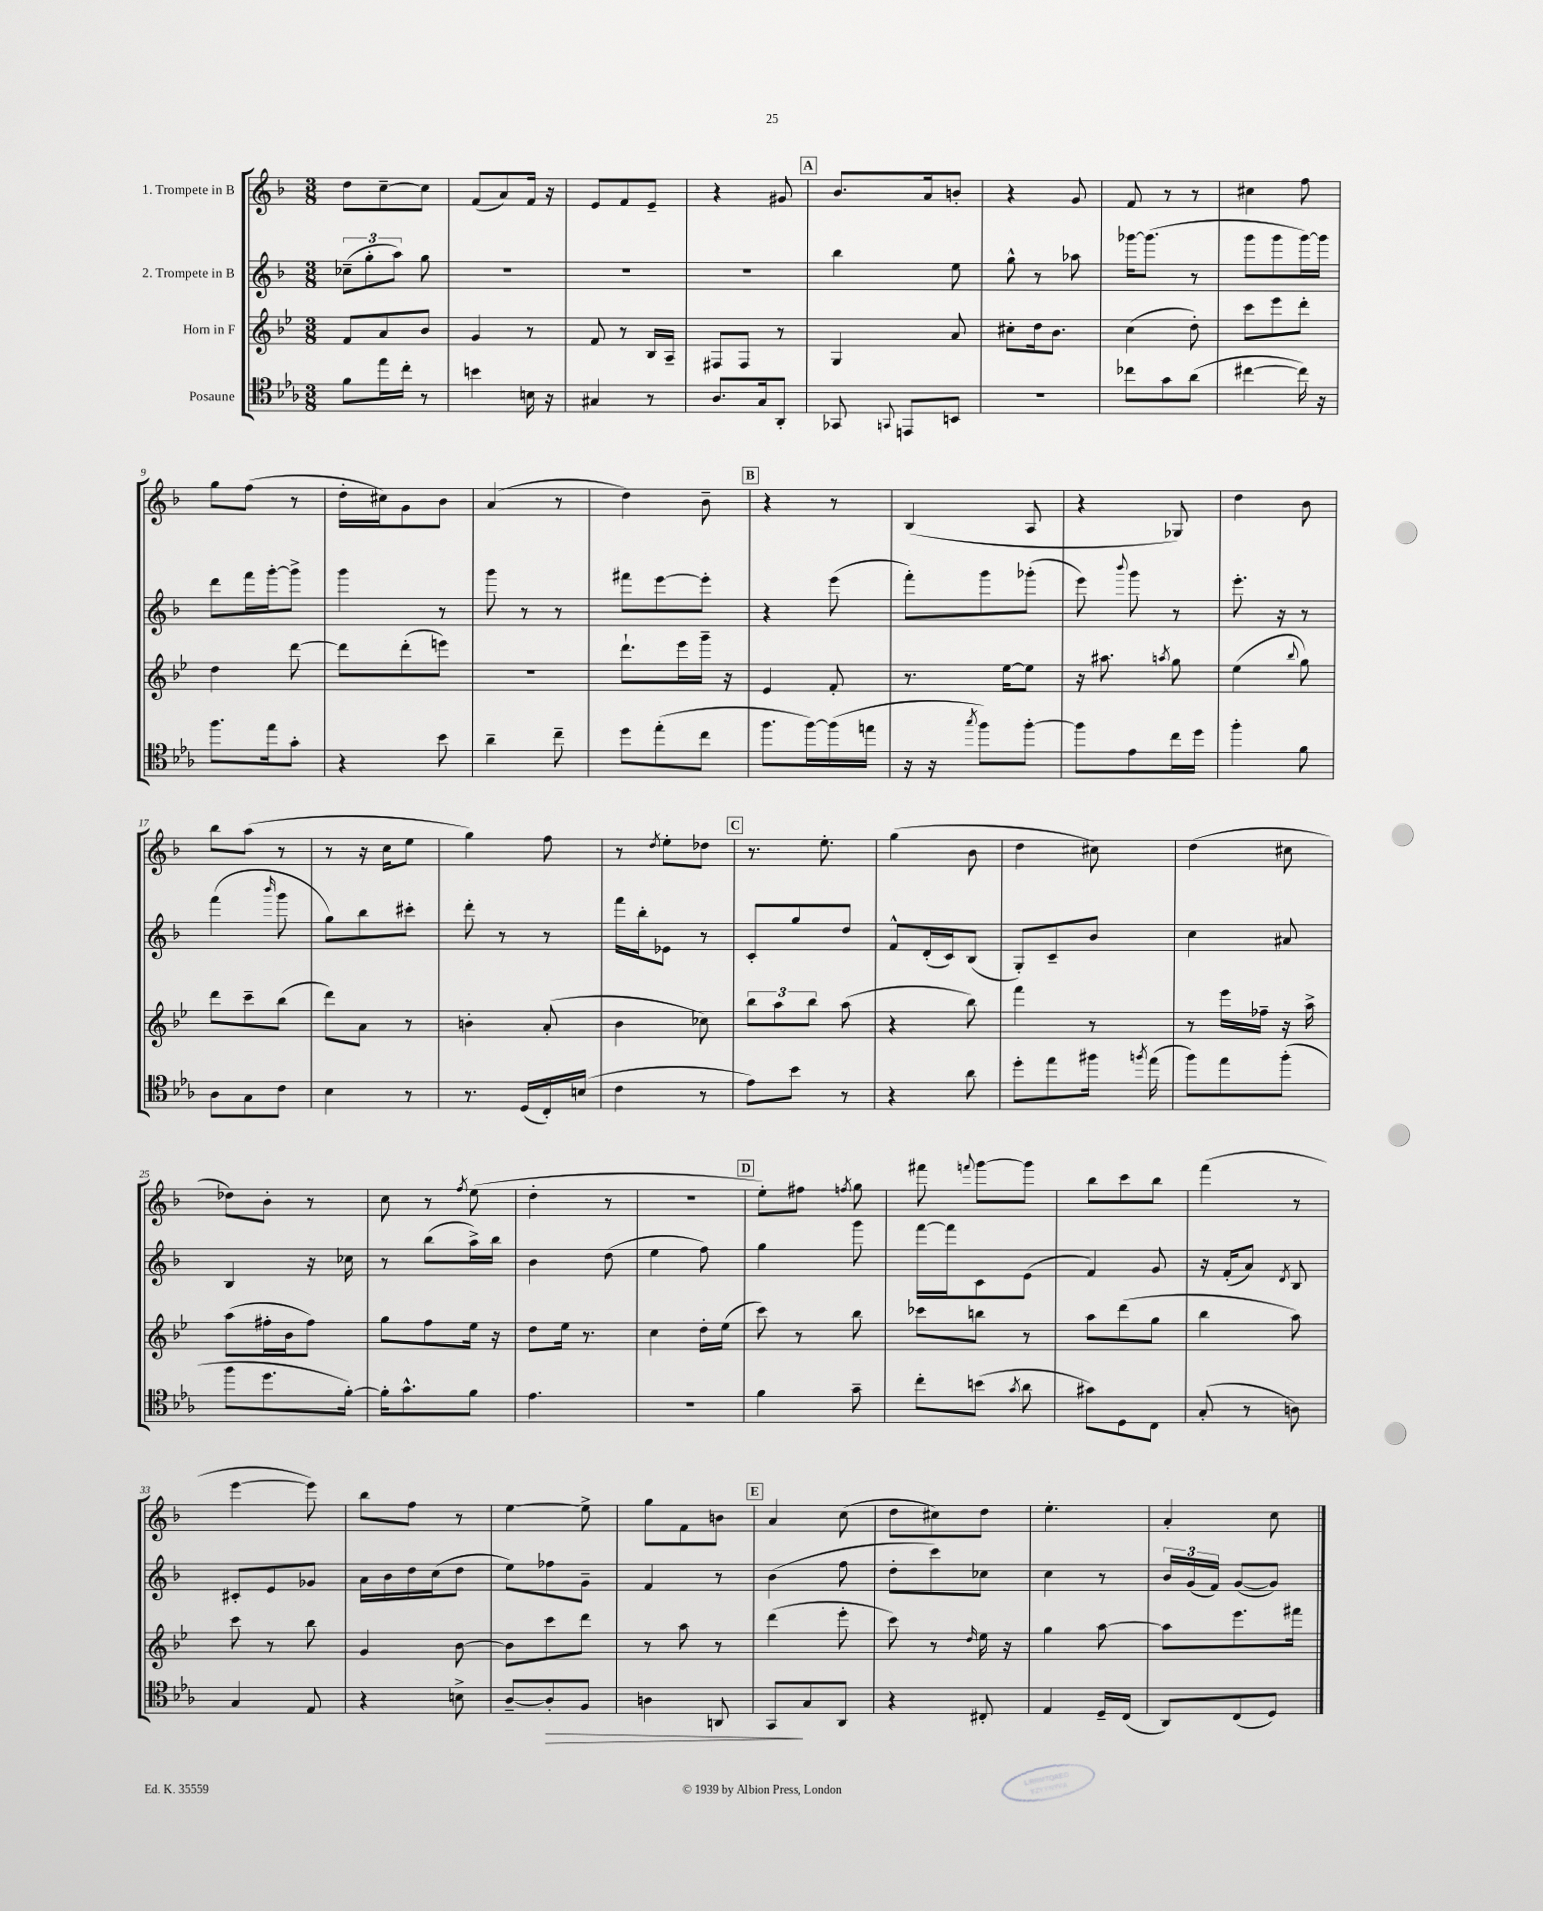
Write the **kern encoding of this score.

**kern	**kern	**kern	**kern
*staff4	*staff3	*staff2	*staff1
*clefC4	*clefG2	*clefG2	*clefG2
*k[b-e-a-]	*k[b-e-]	*k[b-]	*k[b-]
*M3/8	*M3/8	*M3/8	*M3/8
8f\L	8f/L	(12cc-~\L	8dd\L
.	.	12gg'\	.
16ee-\L	8a/	.	[8cc~\
.	.	12aa\J)	.
16cc'\JJ	.	.	.
8r	8b-/J	8gg\	8cc\]J
=	=	=	=
4b\	4g/	4.r	(8f/L
.	.	.	8a/)
16B\	8r	.	16f/Jk
16r	.	.	16r
=	=	=	=
4G#/	8f/	4.r	8e/L
.	8r	.	8f/
8r	16B-/LL	.	8e~/J
.	16A~/JJ	.	.
=	=	=	=
8.A-/L	8F#/L	4.r	4r
.	8F#/J	.	.
16G/k	.	.	.
8AA-'/J	8r	.	8g#/
=	=	=	=
8GG-/	4G/	4bb-\	8.b-/L
8qqGG/	.	.	.
8EE/L	.	.	.
.	.	.	16a/k
8BB/J	8a/	8ee\	8b'/J
=	=	=	=
4.r	8cc#'\L	8gg^^\	4r
.	16dd\k	8r	.
.	8.b-\J	.	.
.	.	8aa-\	8g/
=	=	=	=
8cc-\L	(4cc\	[16ggg-\LK	8f/
.	.	(8.ggg-\]J	.
8g\	.	.	8r
(8a-\J	8dd'\)	8r	8r
=	=	=	=
[4cc#\	8ccc\L	8ggg\L	4cc#\
.	8eee-\	8ggg\	.
16cc#\])	8ddd'\J	[16ggg\L)	8ff\
16r	.	16ggg\]JJ	.
=	=	=	=
8.ff\L	4dd\	8ddd\L	8gg\L
.	.	16fff\L	(8ff\J
16ee-\k	.	[16ggg'\J	.
8g'\J	[8ddd\	8ggg^\]J	8r
=	=	=	=
4r	8ddd\]L	4ggg\	16dd'\LL
.	.	.	16cc#\J)
.	(8ddd'\	.	8g\
8b-\	8eee\J)	8r	8b-\J
=	=	=	=
4a-~\	4.r	8ggg\	(4a/
.	.	8r	.
8cc~\	.	8r	8r
=	=	=	=
8dd\L	8.ddd`\L	8fff#\L	4dd\)
(8ee-'\	.	[8eee\	.
.	16eee-\L	.	.
8cc\J	16ggg~\JJ	8eee'\]J	8b-~\
.	16r	.	.
=	=	=	=
8.ff\L	4e-/	4r	4r
[16ff\L)	.	.	.
(16ff\]	8f'/	(8eee\	8r
16ee\JJ	.	.	.
=	=	=	=
16r	8.r	8fff'\L)	(4B-/
16r	.	.	.
8qgg/	.	.	.
8ff\L)	.	8ggg\	.
.	[16ee-\LK	.	.
[8ff'\J	8ee-\]J	(8ggg-'\J	8A/
=	=	=	=
8ff\]L	16r	8eee\)	4r
.	8.aa#\	.	.
.	.	8qqbbb-/	.
8e-\	.	8ggg\	.
.	8qaa/	.	.
16cc\L	8gg\	8r	8G-/)
16dd\JJ	.	.	.
=	=	=	=
4ff'\	(4ee-\	8.eee'\	4dd\
.	.	16r	.
.	8qqbb-/	.	.
8f\	8gg\)	8r	8b-\
=	=	=	=
8A-\L	8ddd\L	(4fff\	8bb-\L
8G\	8ccc~\	.	(8aa\J
.	.	16qqbbb-/	.
8c\J	(8bb-\J	8ggg\	8r
=	=	=	=
4B-\	8ddd\L)	8gg\L)	8r
.	8a\J	8bb-\	16r
.	.	.	16cc\LK
8r	8r	8ccc#'\J	8ee\J
=	=	=	=
8.r	4b'\	8ddd'\	4gg\)
.	.	8r	.
(16D/LL	.	.	.
16C'/)	(8a'/	8r	8ff\
(16B/JJ	.	.	.
=	=	=	=
4c\	4b-\	16fff\LL	8r
.	.	16bb-'\J	.
.	.	.	8qdd/
.	.	8e-\J	8ee'\L
8r	8cc-\)	8r	8dd-\J
=	=	=	=
8e-\L)	12bb-\L	8c'/L	8.r
.	12aa\	.	.
8b-\J	.	8gg/	.
.	12bb-\J	.	.
.	.	.	8.ee'\
8r	(8aa\	8dd/J	.
=	=	=	=
4r	4r	8f^^/L	(4gg\
.	.	(16d'/L	.
.	.	16c/J)	.
8a-\	8bb-\)	(8B-/J	8b-\
=	=	=	=
8dd'\L	4fff\	8G'/L)	4dd\
8ee-\	.	8c~/	.
16ff#\Jk	8r	8b-/J	8cc#\)
8qff/	.	.	.
(16ee-\	.	.	.
=	=	=	=
8ff\L)	8r	4cc\	(4dd\
8ee-\	16eee-\LL	.	.
.	16ff-~\JJ	.	.
(8ff'\J	16r	8a#/	8cc#\
.	16aa^\	.	.
=	=	=	=
8ff\L	(8aa\L	4B-/	8dd-\L)
8.dd\	16ff#'\L	.	8b-'\J
.	16b-\J	.	.
.	8ff#\J)	16r	8r
[16f'\Jk)	.	16cc-\	.
=	=	=	=
16f'\]LK	8gg\L	8r	8cc\
8.g^^\	.	.	.
.	8ff\	(8bb-\L	8r
.	.	.	8qff/
8f\J	16ee-\Jk	16aa^\L)	(8ee\
.	16r	16bb-\JJ	.
=	=	=	=
4.e-\	8dd\L	4b-\	4dd'\
.	16ee-\Jk	.	.
.	8.r	.	.
.	.	(8dd\	8r
=	=	=	=
4.r	4cc\	4ee\	4.r
.	16dd'\LL	8ff\)	.
.	(16ee-\JJ	.	.
=	=	=	=
4f\	8ccc\)	4gg\	8ee'\L)
.	8r	.	8ff#\J
.	.	.	8qff/
8g~\	8bb-\	8ggg\	8gg\
=	=	=	=
8cc'\L	8ccc-\L	[16fff\LL	8fff#\
.	.	16fff\]J	.
.	.	.	8qqfff/
(8b\J	8bb\J	8c\	[8ggg\L
8qg/	.	.	.
8a-\	8r	(8e\J	8ggg\]J
=	=	=	=
8g#\L)	8aa\L	4f/)	8bb-\L
8D\	(8ddd\	.	8ccc\
8C\J	8gg\J	8g/	8bb-\J
=	=	=	=
(8G'/	4bb-\	16r	(4fff\
.	.	(16f'/LK	.
8r	.	8a/J)	.
.	.	8qd/	.
8A\)	8aa\)	8B-/	8r
=	=	=	=
4G/	8ccc\	8c#'/L	[4eee\
.	8r	8e/	.
8E-/	8bb-\	8g-/J	8eee\])
=	=	=	=
4r	4g/	16a\LL	8bb-\L
.	.	16b-\	.
.	.	16dd\	8ff\J
.	.	(16cc\J	.
8B^\	[8b-\	8dd\J	8r
=	=	=	=
[8A-~/L	8b-\]L	8ee\L)	[4ee\
8A-'/]	8ccc\	8ff-\	.
8F/J	8ddd\J	8g~\J	8ee^\]
=	=	=	=
4A\	8r	4f/	8gg\L
.	8aa\	.	8f\
8AA/	8r	8r	8b\J
=	=	=	=
8GG/L	(4ddd\	(4b-\	4a/
8G/	.	.	.
8AA-/J	8eee-'\	8ff\	(8cc\
=	=	=	=
4r	8ccc\)	8dd'\L	8dd\L
.	8r	8ccc\)	8cc#\)
.	16qqdd/	.	.
8C#'/	16ee-\	8cc-\J	8dd\J
.	16r	.	.
=	=	=	=
4E-/	4gg\	4cc\	4.ee'\
16D~/LL	[8aa\	8r	.
(16C/JJ	.	.	.
=	=	=	=
8AA-/L)	8aa\]L	24b-/LL	4a'/
.	.	(24g/	.
.	.	24f/JJ)	.
(8C/	8.eee-\	([8g/L	.
8D/J)	.	8g/]J)	8cc\
.	16fff#\Jk	.	.
==	==	==	==
*-	*-	*-	*-
